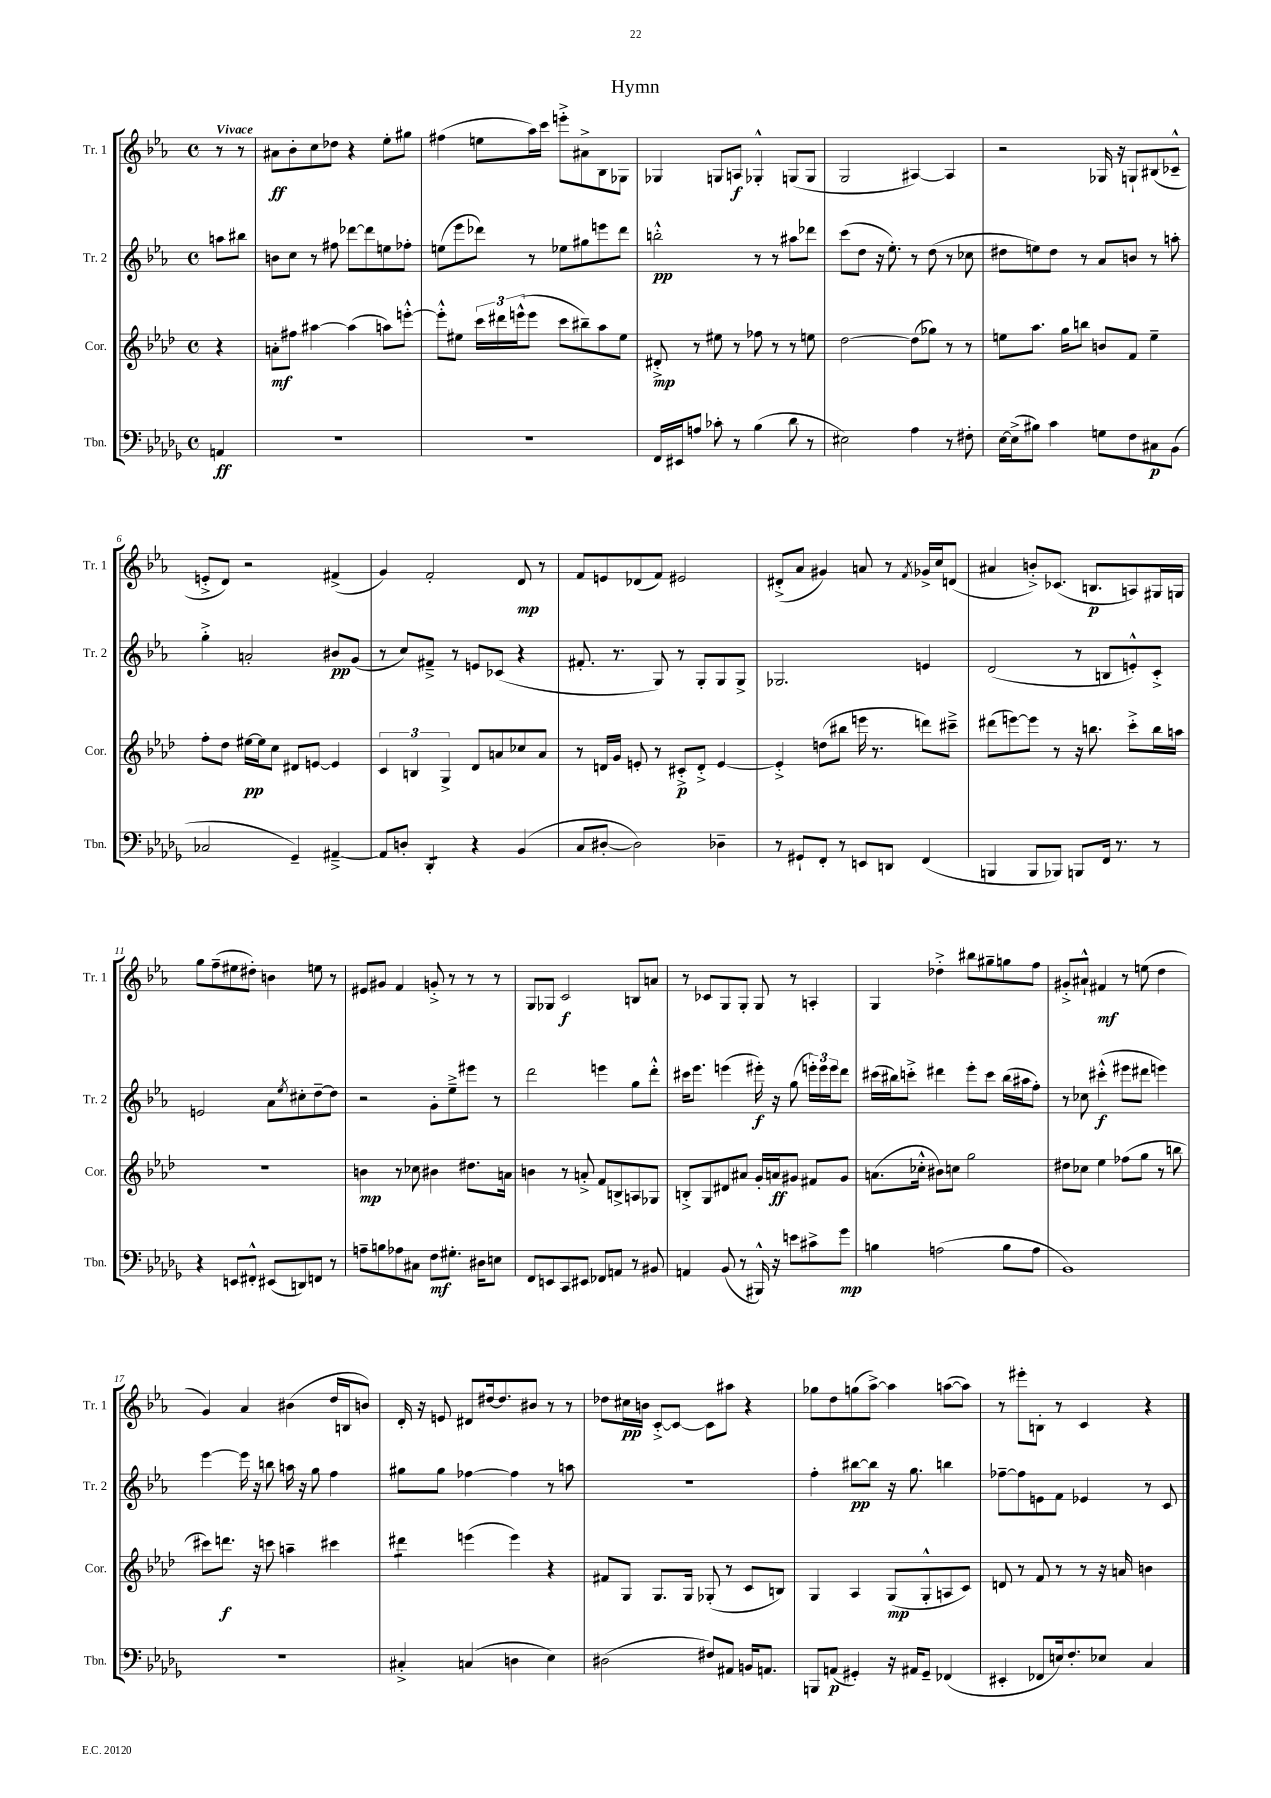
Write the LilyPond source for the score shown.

\header { title = "Hymn" }
<<
\new StaffGroup <<
\new Staff = "s0" \with { instrumentName = "Tr. 1" shortInstrumentName = "Tr. 1" } {
    \clef treble \key ees \major \defaultTimeSignature \time 4/4 \partial 4 \tempo "Vivace"
    r8 r8 |
    ais'8\ff bes'8-. c''8 des''8 r4 ees''8-. gis''8 |
    fis''4( e''8 aes''16) c'''16 e'''8-.-> ais'8-> bes8 ges8 |
    ges4 g8 a8\f ges4-.-^ g8( g8 |
    g2 ais4~) ais4 |
    r2 ges16 r16 g8-! bis8( ces'8---^ |
    e'8-.-> d'8) r2 fis'4->( |
    g'4) f'2-. d'8\mp r8 |
    f'8 e'8 des'8( f'8) eis'2 |
    dis'8-.->( aes'8 gis'4) a'8 r8 \acciaccatura { f'8 } ges'16-> c''16 d'8( |
    ais'4 b'8-.->) ces'8.( b8.\p a8) gis16 g16 |
    g''8 f''8--( eis''8 dis''8-.) b'4 e''8 r8 |
    eis'8 gis'8 f'4 g'8-.-> r8 r8 r8 |
    g8 ges8 c'2\f b8 a'8 |
    r8 ces'8 g8 g8-. g8 r8 a4-. |
    g4 des''4-.-> bis''8 gis''8-- g''8 f''8 |
    gis'8-.-> ais'8-!-^ fis'4\mf r8 e''8( d''4 |
    g'4) aes'4 bis'4( d''16 b16 b'8) |
    d'16-. r16 e'8 dis'8 dis''16~ dis''8. bis'8 r8 r8 |
    des''8 cis''16\pp b'16 c'8~-.-> c'8~ c'8 ais''8 r4 |
    ges''8 d''8 g''8( aes''8~->) aes''4 a''8~( a''8) |
    r8 eis'''8-. b8-. r8 c'4 r4 \bar "|." |
}
\new Staff = "s1" \with { instrumentName = "Tr. 2" shortInstrumentName = "Tr. 2" } {
    \clef treble \key ees \major \defaultTimeSignature \time 4/4 \partial 4
    a''8 bis''8 |
    b'8 c''8 r8 fis''8 des'''8~ des'''8 e''8 fes''8-. |
    e''8( ees'''8 des'''8) r8 ees''8 gis''8 e'''8 des'''8 |
    b''2-.-^\pp r8 r8 ais''8 des'''8 |
    c'''8( d''8 r16 ees''8.-.) r8 d''8( r8 ces''8 |
    dis''8 e''8) dis''8 r8 aes'8 b'8 r8 a''8-. |
    g''4-.-> a'2-. bis'8\pp g'8( |
    r8 c''8) fis'8---> r8 e'8 ces'8( r4 |
    fis'8.-. r8. g8) r8 g8-. g8 g8-> |
    ges2. e'4 |
    d'2( r8 b8 e'8-.-^) c'8-.-> |
    e'2 aes'8 \acciaccatura { ees''8 } cis''8-. d''8~-- d''8 |
    r2 g'8-. ees''8---> eis'''8 r8 |
    d'''2 e'''4 g''8 d'''8-.-^ |
    cis'''16 ees'''8. e'''4( eis'''16-.\f) r16 g''8( \tuplet 3/2 { e'''16-.) e'''16 e'''16 } d'''8 |
    cis'''16( bis''16) c'''8-.-> dis'''4 ees'''8-. c'''8 bis''16( ais''16 f''8-.) |
    r8 ces''8 cis'''4-.-^\f( eis'''8 dis'''8 e'''4) |
    ees'''4~ ees'''16 r16 b''8 a''16 r16 g''8 f''4 |
    gis''8 gis''8 fes''4~ fes''4 r8 a''8 |
    R1 |
    f''4-. bis''8~\pp bis''8 r16 g''8. b''4 |
    fes''8~-- fes''8 e'8 f'8 ees'4 r8 c'8 \bar "|." |
}
\new Staff = "s2" \with { instrumentName = "Cor." shortInstrumentName = "Cor." } {
    \clef treble \key aes \major \defaultTimeSignature \time 4/4 \partial 4
    r4 |
    a'8-.\mf fis''8 ais''4~ ais''4( a''8) e'''8~-.-^ |
    e'''8-.-^ eis''8 \tuplet 3/2 { c'''16 dis'''16 e'''16-^( } e'''8 c'''8 bis''8--) aes''8 eis''8 |
    dis'8-.->\mp r8 eis''8 r8 fes''8 r8 r8 e''8 |
    des''2~ des''8( ges''8) r8 r8 |
    e''8 aes''8. g''16 b''8 b'8 f'8 e''4-- |
    f''8-. des''8 eis''16~\pp eis''16 c''8 dis'8 e'8~ e'4 |
    \tuplet 3/2 { c'4 b4 g4-> } des'8 a'8 ces''8 a'8 |
    r8 d'16 g'16 e'8-. r8 cis'8-.->\p d'8-.-> e'4~ |
    e'4-.-> d''8( bis''8 e'''16 r8. d'''8) cis'''8---> |
    dis'''8( e'''8~) e'''8 r8 r16 b''8. c'''8-.-> b''16 a''16 |
    R1 |
    b'4\mp r8 ces''8 bis'4 dis''8. a'16 |
    b'4 r8 a'8-.-> f'8 b8-> a8 ges8 |
    b8-.-> g8 dis'8 ais'8 g'16-. a'16\ff gis'8 fis'8 gis'8 |
    a'8.( ces''16-.-^ bis'8) c''8 g''2 |
    dis''8 ces''8 ees''4 fes''8( g''8 r8 b''8 |
    cis'''8) d'''8.\f r16 c'''8 a''4-- cis'''4 |
    dis'''4:8 e'''4( e'''4) r4 |
    fis'8 g8 g8. g16 ges8-.( r8 c'8 b8) |
    g4 aes4 g8\mp( g8-.-^ a8 c'8) |
    d'8 r8 f'8 r8 r8 r16 a'16 b'4 \bar "|." |
}
\new Staff = "s3" \with { instrumentName = "Tbn." shortInstrumentName = "Tbn." } {
    \clef bass \key des \major \defaultTimeSignature \time 4/4 \partial 4
    a,4\ff |
    R1 |
    R1 |
    f,16 eis,16 a8 ces'8-. r8 bes4( des'8 r8 |
    eis2) aes4 r8 fis8-. |
    ees16~ ees16->( bis8) c'4 g8 f8 cis8\p bes,8( |
    ces2 ges,4--) ais,4~---> |
    ais,8 d8-. des,4:8-. r4 bes,4( |
    c8 dis8~-. dis2) des4-- |
    r8 gis,8-! f,8-. r8 e,8 d,8 f,4( |
    b,,4 b,,8 bes,,8) b,,8 f,16 r8. r8 |
    r4 e,8 fis,8-.-^ eis,8( d,8) f,8 r8 |
    a8-- b8 aes8 cis8 f8\mf gis8.-. dis16 e8 |
    f,8 e,8 c,8 eis,8 fes,8 a,8 r8 bis,8 |
    a,4 bes,8( r8 bis,,16-^) r16 e'8 cis'8-> ges'8\mp |
    b4 a2( b8 a8 |
    bes,1) |
    R1 |
    cis4-.-> c4( d4 ees4) |
    dis2( fis8) ais,8 b,16 a,8. |
    b,,8 a,8\p( gis,4-.) r16 ais,16 gis,8-- fes,4( |
    eis,4-. fes,8 e16) f8.-. ees8 c4 \bar "|." |
}
>>
>>
